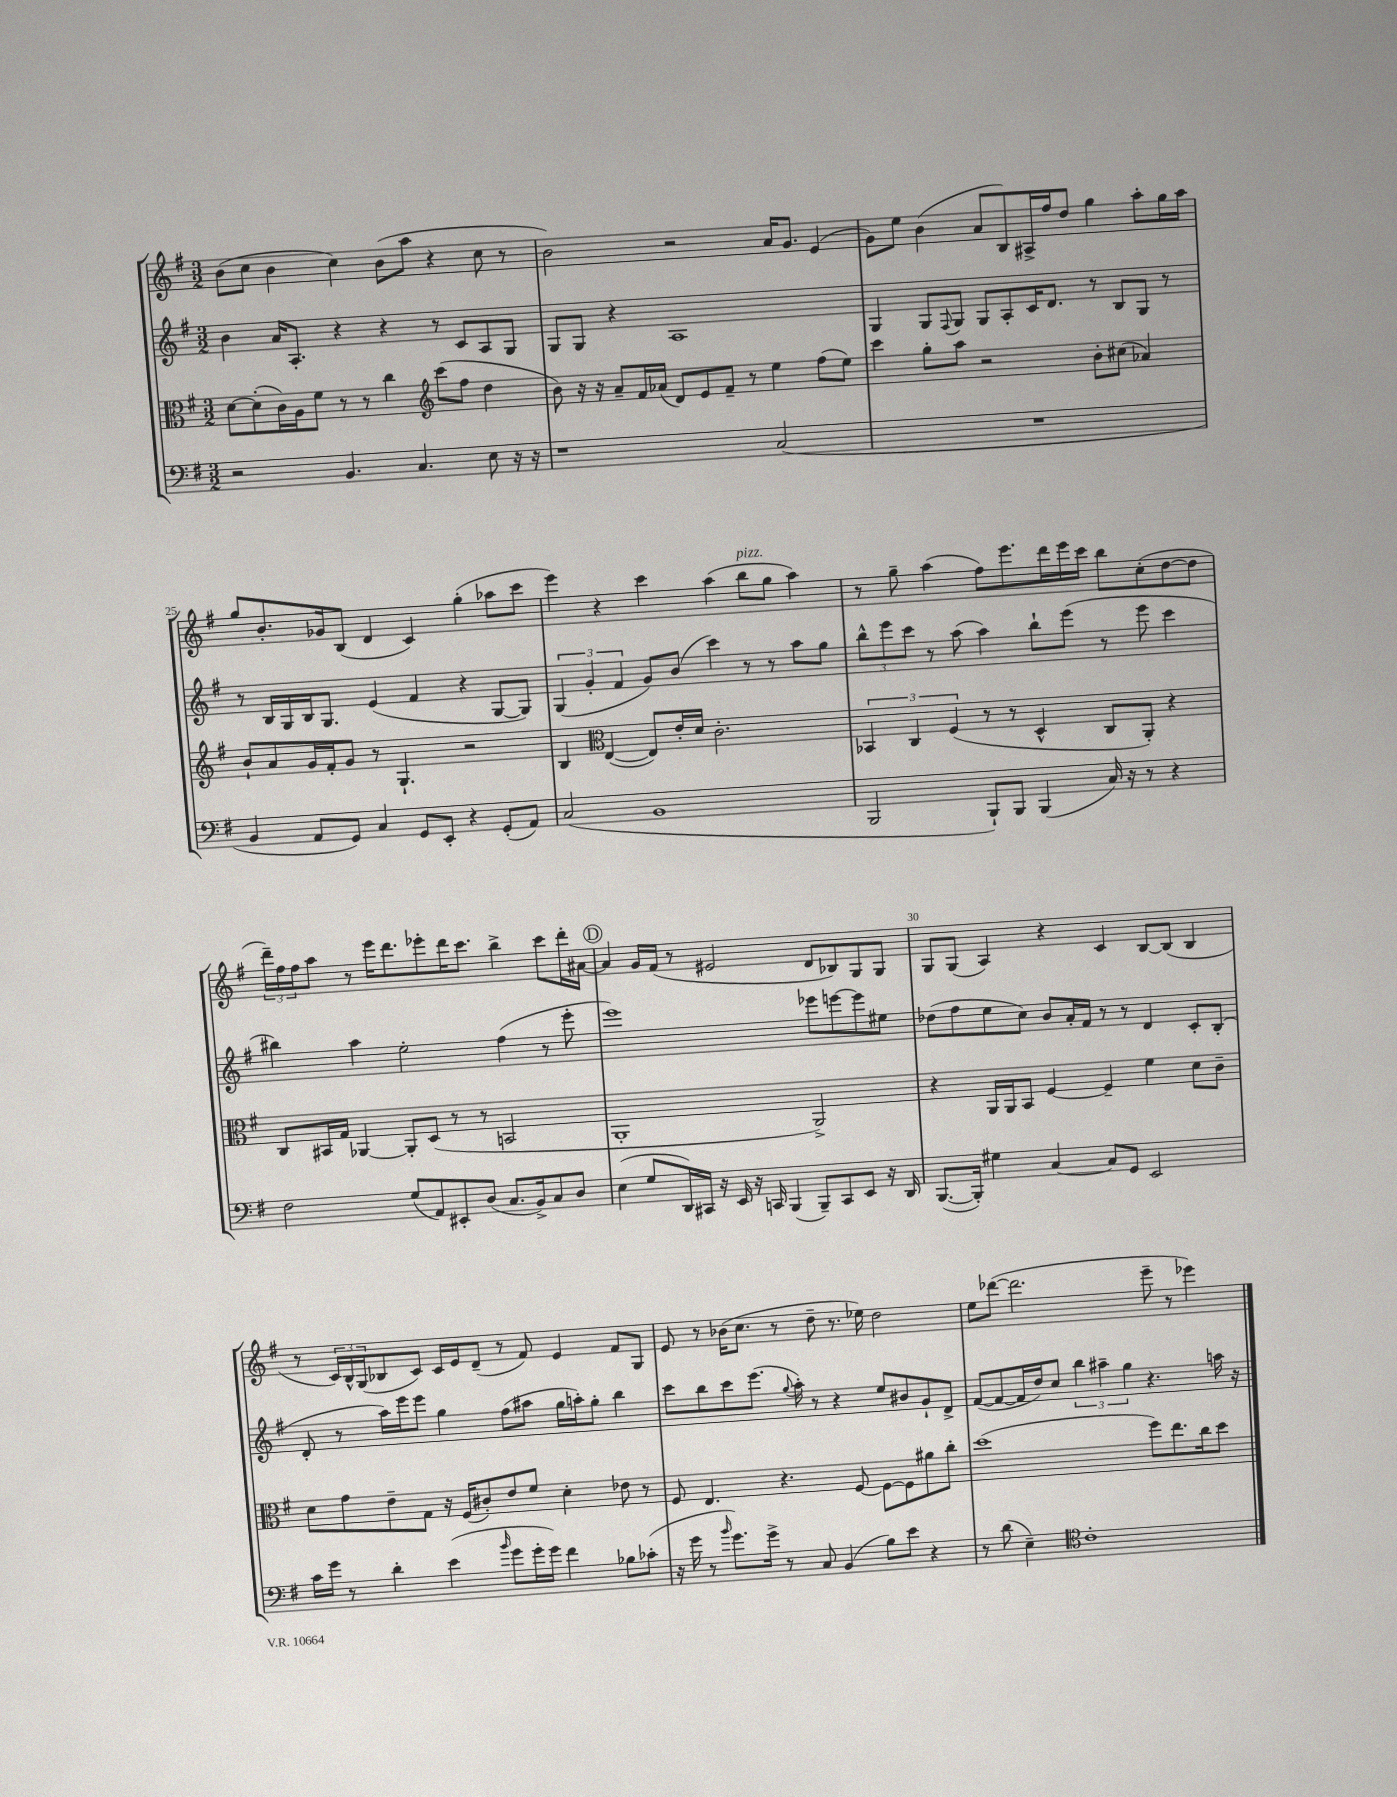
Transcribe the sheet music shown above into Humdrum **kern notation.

**kern	**kern	**kern	**kern
*part4	*part3	*part2	*part1
*staff4	*staff3	*staff2	*staff1
*clefF4	*clefC3	*clefG2	*clefG2
*k[f#]	*k[f#]	*k[f#]	*k[f#]
*M3/2	*M3/2	*M3/2	*M3/2
=22	=22	=22	=22
2r	[8d\L	4b\	(8b\L
.	(8d'\]	.	8cc\J
.	16c\L)	16a/KL	4b\
.	16A\J	8.A'/J	.
.	8f#\J	.	.
4.BB/	8r	4r	4cc\)
.	8r	.	.
.	4cc\	4r	(8b\L
4.C/	.	.	8aa\J
*	*clefG2	*	*
.	(8ccc\L	8r	4r
.	8ff#\J	8c/L	.
8E\	4dd\	8A/	8cc\
16r	.	8G/J	8r
16r	.	.	.
=23	=23	=23	=23
1r	8b\)	8G/L	2b\)
.	16r	8G/J	.
.	16r	.	.
.	8a~/L	4r	.
.	16f#/L	.	.
.	(16a-X/JJ	.	.
.	8d/L)	1A	2r
.	8e/	.	.
.	8f#~/J	.	.
.	8r	.	.
(2C/	4ee\	.	16a/KL
.	.	.	8.g/J
.	(8ff#\L	.	(4e/
.	8ee\J)	.	.
=24	=24	=24	=24
1.r	4ccc\	4G/	8g\L)
.	.	.	8ee\J
.	8gg'\L	8G/L	(4b\
.	.	8qqF#/	.
.	8aa\J	8G/J	.
.	2r	8G/L	8a/L
.	.	8A'/	8B/)
.	.	16c/K	16A#X^/L
.	.	8.d/J	16ff#/J
.	.	.	8dd/J
.	8b'\L	8r	4gg\
.	(8cc#X\J	8B/L	.
.	4a-X/)	8G/J	8aa'\L
.	.	8r	16gg\L
.	.	.	16aa\JJ
!!LO:LB:g=z
=25	=25	=25	=25
4BB/	8b`/L	8r	8gg/L
.	8a/	16B/LL	8.b'/
.	.	16G/	.
8AA/L	16g/L	16B/J	.
.	16f#'/J	8.G/J	16g-X/k
8GG/J)	8g/J	.	(8B/J
4C/	8r	(4e/	4d/
.	4.G`/	.	.
8GG/L	.	4f#/	4c/)
8EE'/J	.	.	.
4r	2r	4r	(4gg'\
(8GG'/L	.	[8G/L	8aa-X\L
8AA/J)	.	8G/J])	8ccc\J
=26	=26	=26	=26
(2C/	4B/	(6G/	4eee\)
.	.	6g'/	.
*	*clefC3	*	*
.	([4E/	.	4r
.	.	6f#/	.
1BB	8E/L])	8g/L)	4ccc\
.	16e'/L	(8b/J	.
.	16d/JJ	.	.
.	2.c'\	4ccc\)	(4aa\
!	!	!	!LO:TX:a:i:t=pizz.
.	.	8r	8bb\L
.	.	8r	8gg\J
.	.	8aa\L	4aa\)
.	.	8gg\J	.
=27	=27	=27	=27
2BBB/	6BB-X/	12bb^^\L	8r
.	.	12eee\	.
.	.	.	8gg~\
.	6C/	12ccc\J	.
.	.	8r	(4aa\
.	(6F#/	.	.
.	.	(8aa\	.
8BBB`/L)	8r	4aa\)	8ff#\L)
8BBB/J	8r	.	8.eee\
(4BBB/	4D^^/	8bb`\L	.
.	.	.	16ddd\L
.	.	(8eee\J	16eee\
.	.	.	16ccc\JJ
16C/)	8C/L	8r	8bb\L
16r	.	.	.
8r	8AA'/J)	8eee\	(8cc'\
4r	4r	4ccc\	[8dd\
.	.	.	8dd\J]
!!LO:LB:g=z
=28	=28	=28	=28
2F#\	8C/L	4bb#X\)	24ddd~\LL)
.	.	.	24ff#\
.	.	.	24ff#\J
.	16BB#X/L	.	8aa\J
.	16G/JJ	.	.
.	[4AA-X/	4aa\	8r
.	.	.	16eee\KL
.	.	.	8.ddd\
(8G/L	8AA-'/L]	2ee'\	.
8AA/)	(8D/J	.	8eee-X'\
8EE#X'/	8r	.	16ddd\K
.	.	.	8.ccc\J
(8D/J	8r	.	.
8.C/L	2BBn/	(4ff#\	4bb^\
16BB^/k)	.	.	.
8C/	.	8r	8ccc\L
8D/J	.	8eee'\	16ddd'\L
.	.	.	[16a#X\JJ
!!LO:REH:place=s1:t=D
=29	=29	=29	=29
(4E\	1AA'	1eee)	4a#/]
8G/L	.	.	16g/LL
.	.	.	(16f#/JJ
16DD/L)	.	.	8r
16CC#X/JJ	.	.	.
16r	.	.	2e#X/
16EE/	.	.	.
16r	.	.	.
16CCn/	.	.	.
(4BBB/	.	.	.
8BBB~/L)	2AA^/)	8eee-X\L	8d/L
8CC/	.	[8eeen\	8B-X/)
8EE/J	.	8eee\]	8G/
16r	.	8ee#X\J	8G/J
16DD/	.	.	.
=30	=30	=30	=30
([8.BBB/L	4r	(8dd-X\L	8G/L
.	.	8ff#\	(8G/J
16BBB'/Jk])	.	.	.
4G#X\	16AA/LL	8ee\	4A/)
.	16AA/J	.	.
.	8BB/J	8cc\J)	.
[4C/	[4F#/	8b/L	4r
.	.	16a'/L	.
.	.	16f#/JJ	.
8C/L]	4F#~/]	8r	4c/
8GG/J	.	8r	.
2EE/	4f#\	4d/	[8B/L
.	.	.	(8B/J]
.	8d\L	8c'/L	4B/
.	8c~\J	(8B'/J	.
!!LO:LB:g=z
=31	=31	=31	=31
16c\LL	8d\L	8d'/	8r
16g\JJ	.	.	.
8r	8g\	8r	24c/LL)
.	.	.	24B^^/
.	.	.	(24G/J
4d'\	8e~\	16aa\LL)	8B-X/
.	.	16eee\J	.
.	8G\J	8eee\J	8c/J)
(4e\	16r	4gg\	16c/LL
.	(16F#/KL	.	16e/J
.	8c#X'/)	.	(8d~/J
16qqb/	.	.	.
8g\L	8e/	(8ff#\L	8r
16g'\L	8f#/J	8aa#X\J	8f#/)
16g\JJ)	.	.	.
4f#\	4d'\	16gg\LL	4e/
.	.	16aan'\J)	.
.	.	8gg'\J	.
8B-X\L	8e-X\	4bb\	8f#/L
(8c-X'\J	8r	.	8G/J
=32	=32	=32	=32
16r	8F#/	8ccc\L	8e/
16g\	.	.	.
8r	4.E/	8bb\	8r
16qqb/	.	.	.
8.g\L)	.	8ccc\	(16b-X\KL
.	.	.	8.cc\J
.	.	(8.eee\J	.
16g^\Jk	.	.	.
8r	4.r	.	8r
.	.	8qqgg/	.
.	.	16aa'\)	.
8C/	.	8r	8dd~\
(4BB/	.	4r	8.r
.	[8F#/	.	.
.	.	.	16ee-X\)
8B\L)	8F#\L_	8ee/L	2dd\
8e\J	8F#\]	8b#X/	.
4r	8a#X\	8g`/	.
.	8cc'\J	8d^/J	.
=33	=33	=33	=33
8r	(1dd	([8f#/L	8ee\L
(8d\	.	8f#/_	([8ddd-X\J
4E~\)	.	16f#/L]	2.ddd-\]
.	.	16dd/J)	.
.	.	8cc/J	.
*clefC4	*	*	*
1c'	.	6bb\	.
.	.	6aa#X~\	.
.	.	6gg\	.
.	8ff#\L)	4.r	8eee~\
.	8.ee\	.	8r
.	.	.	4eee-X\)
.	16cc\k	.	.
.	8dd\J	16aan\	.
.	.	16r	.
==	==	==	==
*-	*-	*-	*-
